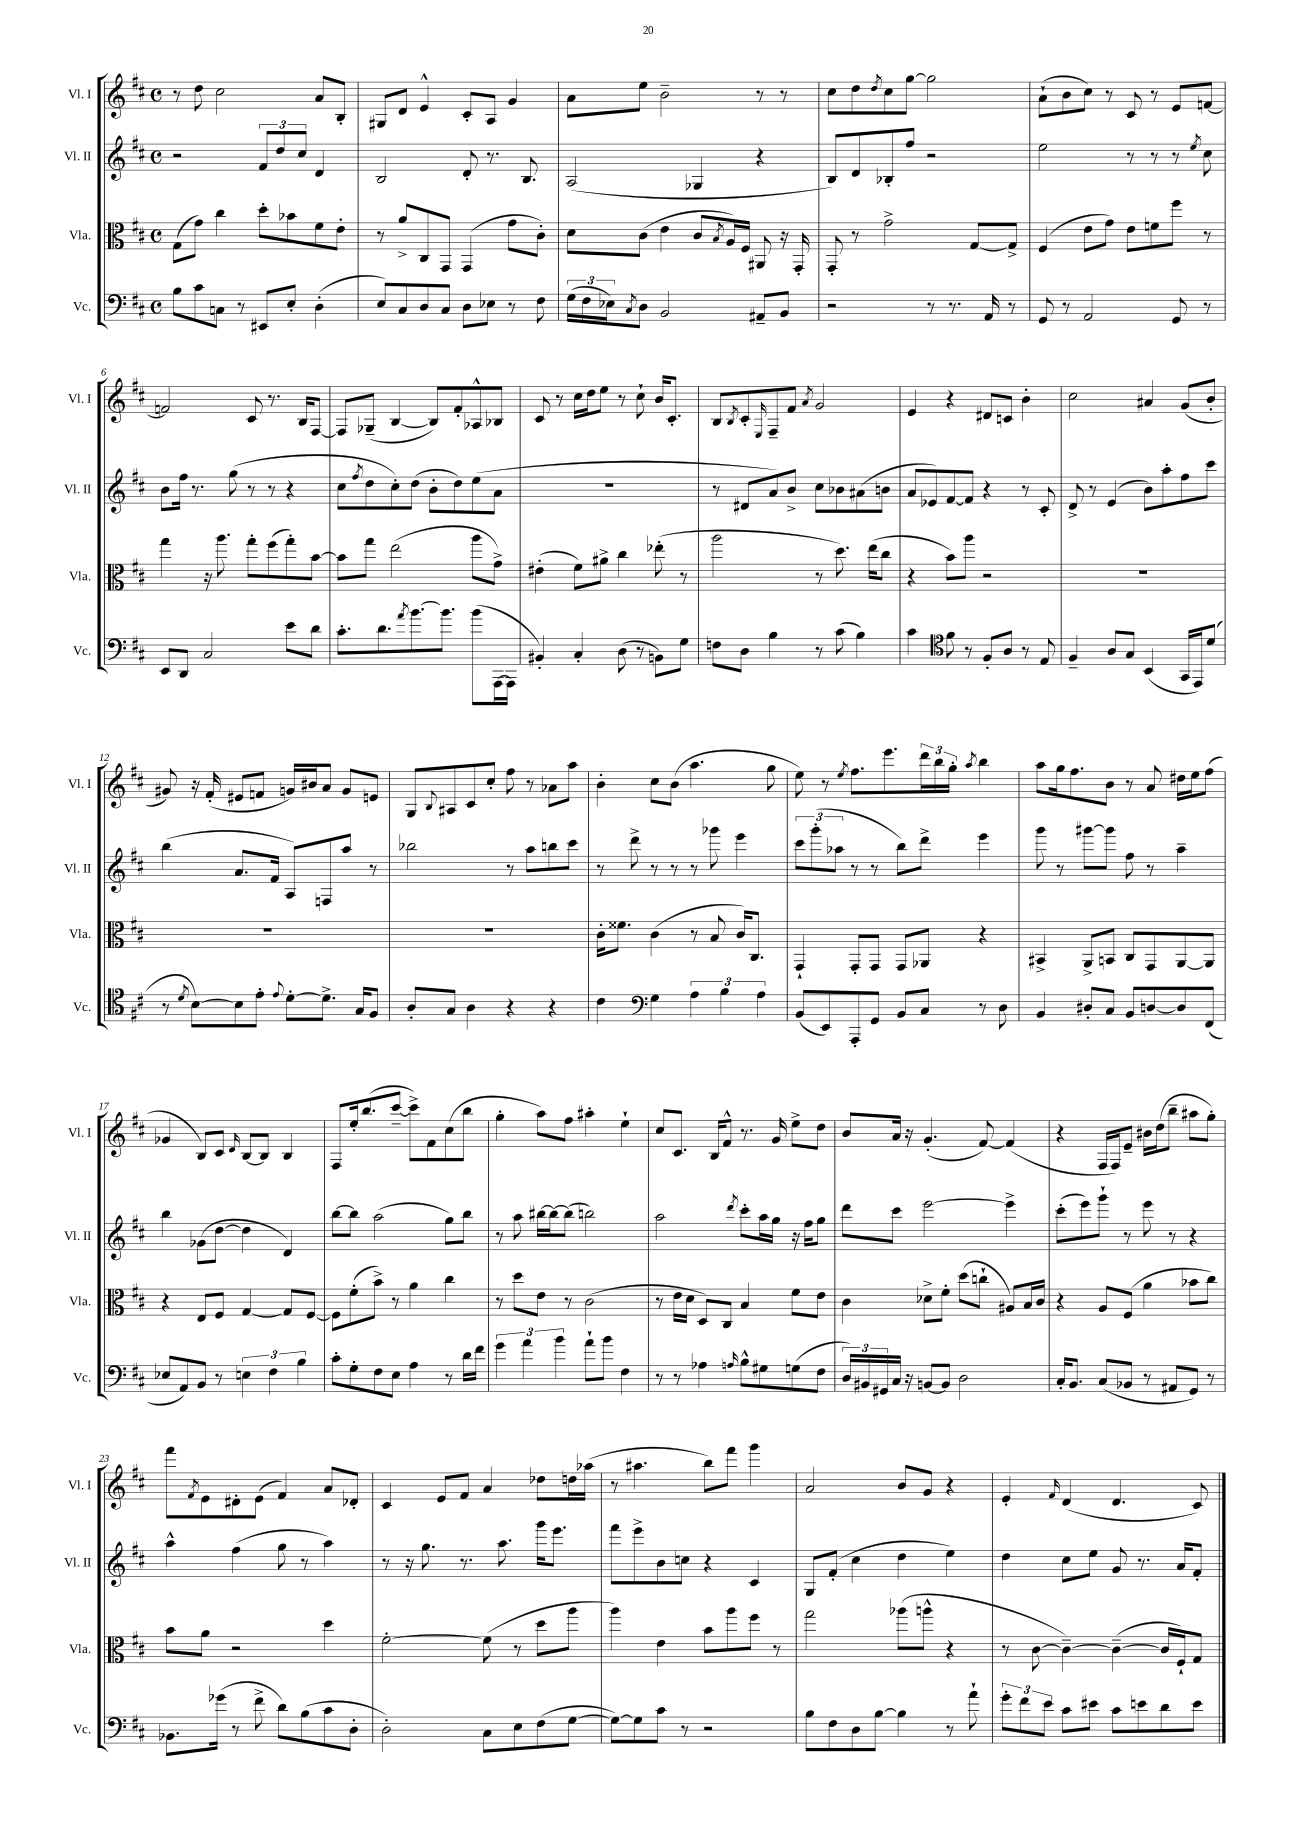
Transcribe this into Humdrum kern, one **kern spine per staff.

**kern	**kern	**kern	**kern
*staff4	*staff3	*staff2	*staff1
*clefF4	*clefC3	*clefG2	*clefG2
*k[f#c#]	*k[f#c#]	*k[f#c#]	*k[f#c#]
*M4/4	*M4/4	*M4/4	*M4/4
*met(c)	*met(c)	*met(c)	*met(c)
8B\L	(8G\L	2r	8r
8c#\	8g\J)	.	8dd\
8C\J	4cc#\	.	2cc#\
8r	.	.	.
8EE#/L	8dd'\L	12f#/L	.
.	.	12dd/	.
8E'/J	8b-\	.	.
.	.	12cc#/J	.
(4D'\	8f#\	4d/	8a/L
.	8e'\J	.	8B'/J
=	=	=	=
8E/L)	8r	2B/	8G#/L
8C#/	8a^/L	.	8d/J
8D/	8C#/	.	4e^^/
8C#/J	8GG/J	.	.
8D\L	(4GG/	8d'/	8c#'/L
8E-\J	.	8.r	8A/J
8r	8g\L	.	4g/
.	.	8.B/	.
8F#\	8c#'\J)	.	.
=	=	=	=
(24G\LL	8d\L	(2A/	8a\L
24F#\	.	.	.
24E-\J)	.	.	.
8qC#/	.	.	.
8D\J	(8c#\J	.	8ee\J
2BB/	4e\	.	2b~\
.	8c#/L	4G-/	.
.	8qB/	.	.
.	16A/L)	.	.
.	16F#/JJ	.	.
8AA#~/L	8AA#/	4r	8r
8BB/J	16r	.	8r
.	16GG'/	.	.
=	=	=	=
2r	8GG'/	8B/L)	8cc#\L
.	8r	8d/	8dd\
.	.	.	8qdd/
.	2g^\	8B-'/	8cc#\
.	.	8ff#/J	[8gg\J
8r	.	2r	2gg\]
8.r	.	.	.
.	[8G/L	.	.
16AA/	.	.	.
8r	8G^/]J	.	.
=	=	=	=
8GG/	(4F#/	2ee\	(8a`\L
8r	.	.	8b\
2AA/	8e\L	.	8cc#\J)
.	8g\J)	.	8r
.	8e\L	8r	8c#/
.	8f\	8r	8r
8GG/	8ff#\J	8r	8e/L
.	.	8qee/	.
8r	8r	8cc#\	[8f/J
=	=	=	=
8EE/L	4gg\	8b\L	2f/]
8DD/J	.	16ff#\Jk	.
.	.	8.r	.
2C#/	16r	.	.
.	8.aa\	.	.
.	.	(8gg\	.
.	8gg'\L	8r	8c#/
.	(8ff#\	8r	8.r
8e\L	8gg'\)	4r	.
.	.	.	16B/LK
8d\J	[8b\J	.	[8F#/J
=	=	=	=
8.c#'\L	8b\]L	8cc#\L	8F#/]L
.	.	8qff#/	.
.	8gg\J	8dd\	(8G-~/J
8.d\	.	.	.
.	(2ee\	8cc#'\)	[4B/
8qa/	.	.	.
[8.b\	.	(8dd\J	.
.	.	8b'\L	8B/]L)
8.b\]J	.	.	.
.	.	8dd\)	8f#'/
(8b\L	8aa\L	(8ee\	8A-^^/
[16AAA\L	8g^\J)	8a\J	8B-/J
16AAA\]JJ	.	.	.
=	=	=	=
4BB#'/)	(4e#'\	1r	8c#/
.	.	.	8r
4C#'/	8f#\L)	.	16cc#\LL
.	.	.	16dd\J
.	8a#^\J	.	8ee\J
(8D\	4cc#\	.	8r
8r	.	.	8cc#`\
8BB\L)	(8ee-'\	.	16b/LK
.	.	.	8.c#'/J
8G\J	8r	.	.
=	=	=	=
8F\L	2aa\	8r	8B/L
.	.	.	8qB/
8D\J	.	8d#/L	8c#'/
.	.	.	16qqE/
4B\	.	8a/)	8F#~/
.	.	8b^/J	8f#/J
.	.	.	8qa/
8r	8r	8cc#\L	2g/
(8c#\	8.dd\)	8b-\	.
4B\)	.	(8a#\	.
.	(16ee\LK	.	.
.	8cc#\J	8b\J	.
=	=	=	=
4c#\	4r	8a/L	4e/
.	.	8e-/)	.
*clefC4	*	*	*
8f#\	8b\L)	[8f#/	4r
8r	8aa\J	8f#/]J	.
8F#'/L	2r	4r	8d#/L
8A/J	.	.	8c/J
8r	.	8r	4b'\
8E/	.	8c#'/	.
=	=	=	=
4F#~/	1r	8d^/	2cc#\
.	.	8r	.
8A/L	.	(4e/	.
8G/J	.	.	.
(4BB/	.	8b\L)	4a#/
.	.	8aa'\	.
16GG/LL	.	8ff#\	(8g/L
16EE/J)	.	.	.
(8d/J	.	8ccc#\J	8b'/J
=	=	=	=
8r	1r	(4bb\	8g#/)
8qd/	.	.	.
[8B\L)	.	.	16r
.	.	.	(16f#'/
8B\]	.	8.a/L	8e#/L
8e'\J	.	.	8f/J
.	.	16f#/Jk	.
8qqe/	.	.	.
[8d'\L	.	8A/L)	16g/LL)
.	.	.	16b#/J
8.d^\]J	.	8F/	8a/J
.	.	8aa/J	8g/L
16G/LK	.	.	.
8F#/J	.	8r	8e/J
=	=	=	=
8A'/L	1r	2bb-\	8G/L
.	.	.	8qqB/
8G/J	.	.	8A#/
4A\	.	.	8c#/
.	.	.	8cc#'/J
4r	.	8r	8ff#\
.	.	8aa\L	8r
4r	.	8bb\	8a-\L
.	.	8ccc#\J	8aa\J
=	=	=	=
4c#\	16c#'\LK	8r	4b'\
.	8.f##\J	.	.
.	.	8ddd^\	.
*clefF4	*	*	*
4G\	(4c#\	8r	8cc#\L
.	.	8r	(8b\J
6A\	8r	8r	4.aa\
.	8B/	8ggg-\	.
6B\	.	.	.
.	16c#/LK)	4eee\	.
.	8.C#/J	.	.
6A\	.	.	.
.	.	.	8gg\
=	=	=	=
(8BB/L	4GG`/	12ccc#\L	8ee\)
.	.	(12ggg'\	.
8EE/)	.	.	8r
.	.	12aa-\J	.
.	.	.	8qee/
8AAA'/	8GG'/L	8r	8.ff#\L
8GG/J	8GG/J	8r	.
.	.	.	8.eee\
8BB/L	8GG/L	8bb\L)	.
8C#/J	8AA-/J	8ddd^\J	24ddd\L
.	.	.	24bb\
.	.	.	24gg'\JJ
.	.	.	8qaa/
8r	4r	4eee\	4bb\
8D\	.	.	.
=	=	=	=
4BB/	4BB#^/	8ggg\	8aa\L
.	.	8r	16gg\k
.	.	.	8.ff#\
8D#'/L	8AA^/L	[8ggg#\L	.
8C#/J	8BB/J	8ggg#\]J	8b\J
8BB/L	8C#/L	8ff#\	8r
[8D/	8GG/	8r	8a/
8D/]	[8AA/	4aa~\	16dd#\LL
.	.	.	16ee\J
(8FF#/J	8AA/]J	.	(8ff#\J
=	=	=	=
8E-/L	4r	4bb\	4g-/
8AA/)	.	.	.
8BB/J	8E/L	(8g-\L	8B/L)
8r	8F#/J	[8dd\J	8c#/J
.	.	.	16qqd/
6E\	[4G/	4dd\]	[8B/L
.	.	.	8B/]J
6F#\	.	.	.
.	8G/]L	4d/)	4B/
6B\	.	.	.
.	[8F#/J	.	.
=	=	=	=
8c#'\L	8F#\]L	[8bb\L	8F#/L
8G'\	(8f#'\	8bb\]J	16ee'/k
.	.	.	(8.bb/
8F#\	8b^\J)	(2aa\	.
8E\J	8r	.	[8ccc#~/J
4A\	4a\	.	8ccc#^\]L)
.	.	.	8f#\
8r	4cc#\	8gg\L)	(8cc#\
16d\LL	.	8bb\J	8bb\J
16f#\JJ	.	.	.
=	=	=	=
6g\	8r	8r	4gg'\
.	8dd\L	8aa\	.
6a\	.	.	.
.	8e\J	[16bb#\LL	8aa\L)
.	.	16bb#\_J	.
6b\	.	.	.
.	8r	(8bb#\]J	8ff#\J
8a`\L	(2c#\	2bb\)	4aa#'\
8b\J	.	.	.
4F#\	.	.	4ee`\
=	=	=	=
8r	8r	2aa\	8cc#/L
8r	16e\LL	.	8.c#/J
.	16d\JJ	.	.
4A-\	8D/L)	.	.
.	.	.	16B/LK
.	8C#/J	.	8f#^^/J
16qqA/	.	8qddd/	.
8B^^\L	4B/	8ccc#'\L	8.r
8G#\	.	16aa\L	.
.	.	16gg\JJ	16g/
(8G\	8f#\L	16r	8ee^\L
.	.	16ff#\LK	.
8F#\J	8e\J	8gg\J	8dd\J
=	=	=	=
24D/LL)	4c#\	8ddd\L	8b/L
24BB#/	.	.	.
24GG#/	.	.	.
16C#/JJ	.	8ccc#\J	16a/Jk
16r	.	.	16r
[8BB/L	8d-^\L	[2eee\	(4.g'/
8BB/]J	8f#'\J	.	.
2D\	(8dd\L	.	.
.	8cc`\J	.	[8f#/)
.	8A#/L)	4eee^\]	(4f#/]
.	16B/L	.	.
.	16c#/JJ	.	.
=	=	=	=
16C#'/LK	4r	(8ccc#'\L	4r
8.BB/J	.	.	.
.	.	8eee\)	.
(8C#/L	8A/L	8ggg`\J	16F#/LL
.	.	.	16F#/J)
8BB-/J	(8F#/J	8r	8e~/J
8r	4a\	8eee\	16b#\LL
.	.	.	(16dd\J
8AA#/L	.	8r	8bb~\J
8GG/J)	8b-\L	4r	8aa#\L
8r	8cc#\J)	.	8gg'\J)
=	=	=	=
8.BB-\L	8b\L	4aa^^\	8fff#\L
.	.	.	8qf#/
.	8a\J	.	8e\
(16g-\Jk	.	.	.
8r	2r	(4ff#\	8d#'\
8f#^\	.	.	(8e\J
8d\L)	.	8gg\	4f#/)
(8B\	.	8r	.
8c#\	4dd\	4aa\)	8a/L
8D'\J	.	.	8d-'/J
=	=	=	=
2D'\)	[2f#'\	8r	4c#/
.	.	16r	.
.	.	8.gg\	.
.	.	.	8e/L
.	.	8.r	8f#/J
8C#\L	(8f#\]	.	4a/
.	.	8.aa\	.
8E\	8r	.	.
(8F#\	8dd\L	16ggg\LK	8dd-\L
.	.	8.eee\J	.
[8G\J	8aa\J	.	16dd\L
.	.	.	(16aa-\JJ
=	=	=	=
8G\_L)	4aa\)	8fff#\L	8r
8G\]	.	8eee^\	4.aa#\
8c#\J	4e\	8b\	.
8r	.	8cc\J	.
2r	8b\L	4r	8bb\L)
.	8aa\	.	8fff#\J
.	8ff#\J	4c#/	4ggg\
.	8r	.	.
=	=	=	=
8B\L	2gg\	8G/L	2a/
8F#\	.	(8f#'/J	.
8D\	.	4cc#\	.
[8B\J	.	.	.
4B\]	(8aa-\L	4dd\	8b/L
.	8aa^^\J	.	8g/J
8r	4r	4ee\)	4r
8a`\	.	.	.
=	=	=	=
12g'\L	8r	4dd\	4e'/
12f#\	.	.	.
.	[8c#\	.	.
12e\J	.	.	.
.	.	.	16qqf#/
8c#\L	4c#~\_)	8cc#\L	(4d/
8e#\J	.	8ee\J	.
8c#\L	(4c#~\_	8g/	4.d/
8e\	.	8.r	.
8d\	16c#/]LL	.	.
.	16F#`/J)	16a/LK	.
8e\J	8G/J	8f#'/J	8c#/)
==	==	==	==
*-	*-	*-	*-
